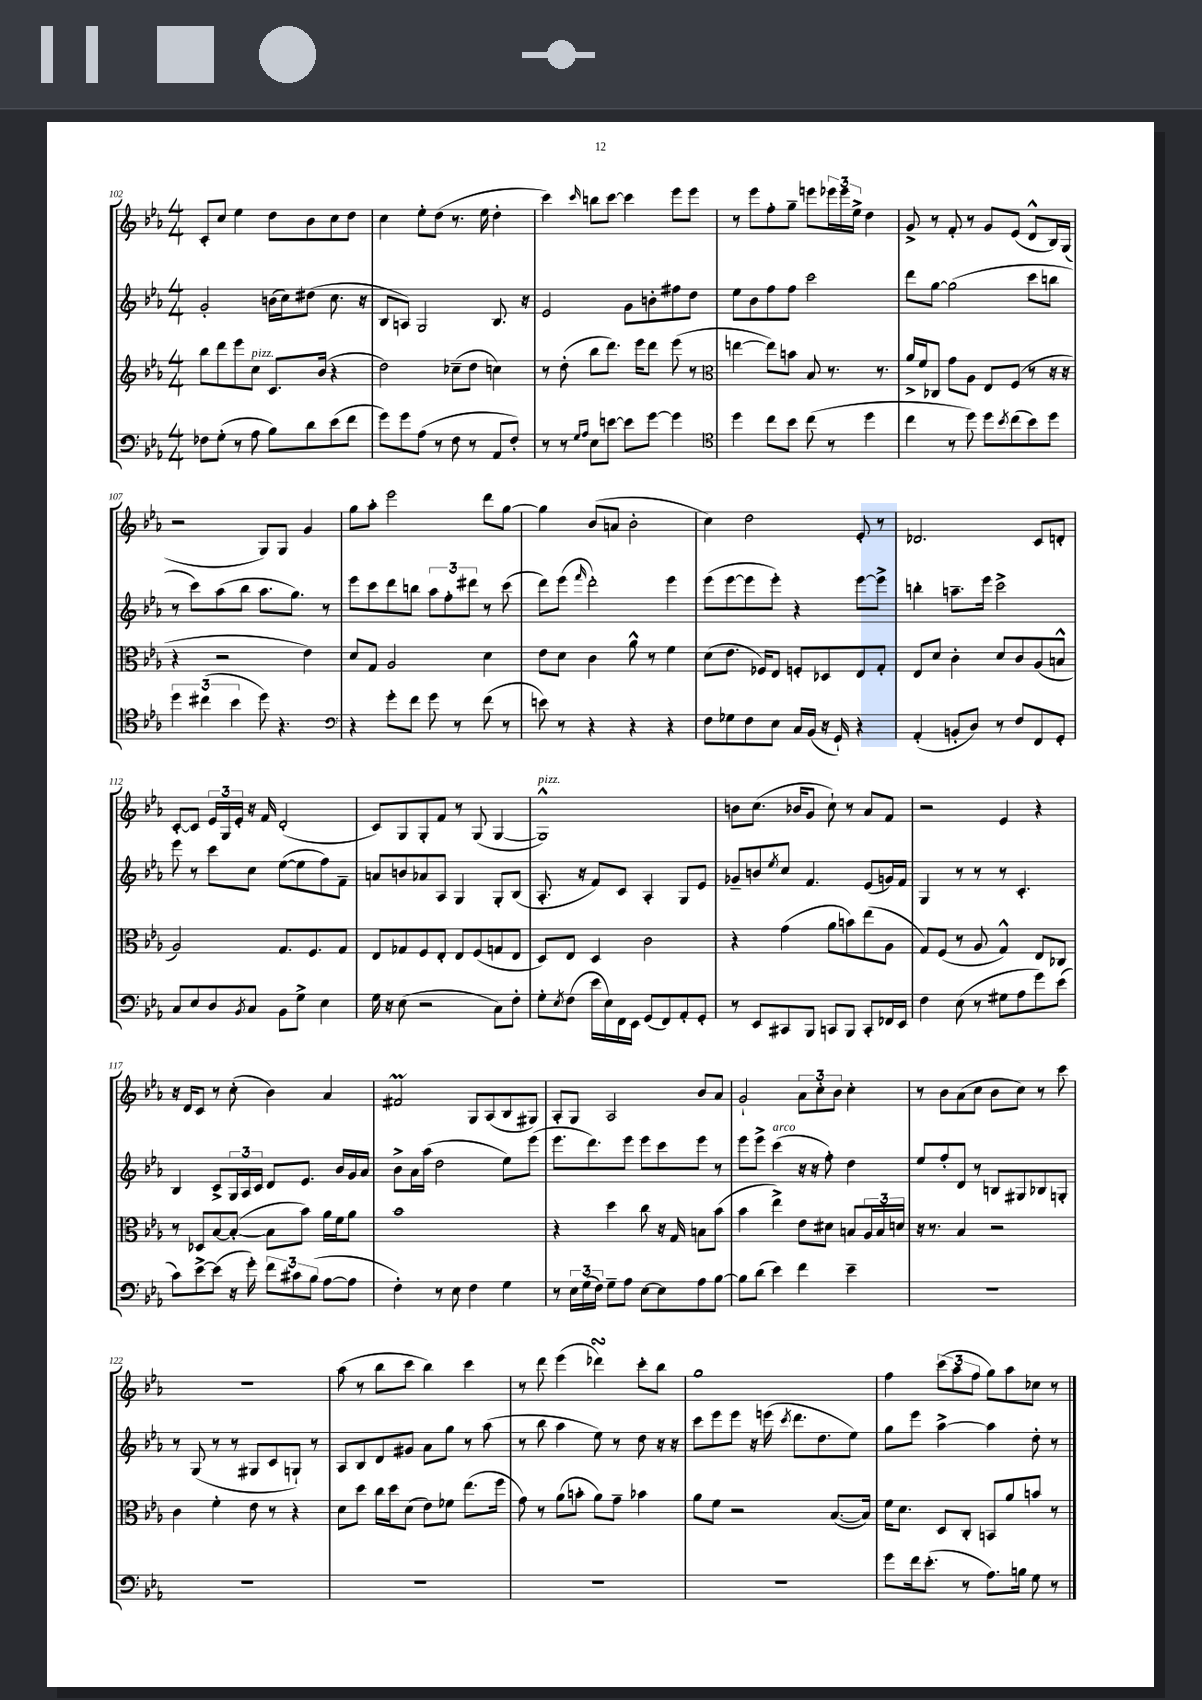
<<
\new StaffGroup <<
\new Staff = "s0" {
    \clef treble \key ees \major \numericTimeSignature \time 4/4
    c'8-. c''8 ees''4 d''8 bes'8 c''8 d''8 |
    c''4 ees''8-. d''8( r8. ees''16 d''4-. |
    c'''4) \grace { c'''16 } b''8 c'''8~ c'''4 ees'''8 ees'''8 |
    r8 ees'''8 f''8-. g''8-- e'''8 \tuplet 3/2 { ees'''16 ees'''16 ees''16-> } d''4 |
    g'8-> r8 f'8-. r8 g'8 ees'8( d'8-^ bes16) g16( |
    r2 g8) g8 g'4 |
    g''8 aes''8-. ees'''2 d'''8 g''8~ |
    g''4 bes'8( a'8 bes'2-. |
    c''4) d''2 ees'8-. r8 |
    des'2. c'8 d'8-. |
    c'8~-. c'8 \tuplet 3/2 { ees'16 g16 ees'16-. } r16 f'16 d'2-.( |
    c'8) g8 g8-. f'8 r8 g8( g4~ |
    g1-^^\markup { \italic "pizz." }) |
    b'8 c''8.( bes'16 g'8 c''8-!) r8 aes'8 f'8 |
    r2 ees'4 r4 |
    r16 d'16 c'8 r8 c''8-.( bes'4) aes'4 |
    fis'2\prall g8 aes8( bes8 gis8) |
    aes8-. g8 aes2 bes'8 aes'8 |
    g'2-! \tuplet 3/2 { aes'8 c''8-. bes'8 } c''4-. |
    r8 bes'8 aes'8( c''8 bes'8 c''8) r8 c'''8 |
    R1 |
    aes''8( r8 bes''8 c'''8 bes''4) c'''4 |
    r8 d'''8 ees'''4( des'''4\turn) c'''8-. bes''8 |
    g''1 |
    f''4 \tuplet 3/2 { c'''8( aes''8 f''8 } g''8) aes''8 ces''8 r8 \bar "|." |
}
\new Staff = "s1" {
    \clef treble \key ees \major \numericTimeSignature \time 4/4
    g'2-. b'16( c''16) dis''8( c''8. r16 |
    bes8 a8) g2 bes8. r16 |
    ees'2 g'8 b'8-. fis''8 d''8 |
    ees''8 bes'8 f''8 f''8 c'''2 |
    d'''8 g''8~ g''2( c'''8 b''8 |
    r8 c'''8) aes''8( bes''8 aes''8. g''8.) r8 |
    ees'''8 c'''8 d'''8 b''8 \tuplet 3/2 { aes''8 f''8-. dis'''8 } r8 c'''8( |
    d'''8) ees'''8( \grace { f'''16 } d'''2-.) ees'''4 |
    ees'''8( ees'''8~ ees'''8 ees'''8-.) r4 ees'''8~ ees'''8-> |
    b''4-. a''8.-- ees'''16 c'''2-> |
    ees'''8 r8 c'''8 c''8 ees''8~( ees''8 f''8) f'8-- |
    a'8 b'8 aes'8 aes8 g4 g8-. bes8( |
    aes8.-. r16 f'8) c'8 aes4-. g8 ees'8 |
    ges'8-- b'8 \acciaccatura { ees''8 } c''8 f'4. ees'8( g'16) f'16 |
    g4 r8 r8 r8 c'4.-. |
    bes4 c'8-> \tuplet 3/2 { g16 aes16 c'16 } d'8 ees'8. bes'16 g'16 aes'16 |
    bes'8-> aes'16 aes''16( d''2 ees''8) ees'''8( |
    ees'''8. d'''8.) ees'''8 ees'''8 c'''8 ees'''8 r8 |
    ees'''8 ees'''8-> c'''4^\markup { \italic "arco" }( r16 r16 f''8-.) d''4 |
    ees''8 f''8-. d'8 r8 b8 gis8 bes8 g8-. |
    r8 g8( r8 r8 gis8 c'8 g8-!) r8 |
    aes8 bes8 d'8 gis'8 aes'8 g''8 r8 aes''8( |
    r8 bes''8 aes''4 ees''8) r8 d''8 r16 r16 |
    c'''8 ees'''8 ees'''8 r16 e'''16( \acciaccatura { c'''8 } d'''8. d''8. ees''8) |
    g''8 ees'''8 aes''4~-> aes''4 d''8-. r8 \bar "|." |
}
\new Staff = "s2" {
    \clef treble \key ees \major \numericTimeSignature \time 4/4
    bes''8 d'''8 ees'''8 c''8^\markup { \italic "pizz." } c'8. bes'16( r4 |
    d''2) ces''8--( d''8 c''4) |
    r8 d''8-.( bes''8 d'''8.) ees'''16 d'''8 ees'''8( r8 |
    \clef alto e''4~ e''8) b'8 bes8 r8. r8. |
    aes'16-> f'16 ces8 g'8 aes8 ees8 f8( r8 r16 r16 |
    r4 r2 ees'4) |
    d'8 g8 aes2 d'4 |
    ees'8 d'8 c'4 aes'8-^ r8 f'4 |
    d'8( ees'8. fes16) ees8 f8-. des8 ees8 g8-. |
    ees8 d'8 c'4-. d'8 c'8 aes8( b8-^ |
    aes2) g8. f8. g8 |
    ees8 ges8 f8 ees8-. ees8 f8( g8 ees8 |
    d8) ees8 d4 c'2 |
    r4 g'4( aes'8 b'8) ees''8( aes8 |
    g8) f8( r8 aes8 g4-^) ees8 ces8 |
    r8 des8 bes8~ bes8~-.( bes8 bes'8) aes'16 f'16 aes'8 |
    bes'1 |
    r4 d''4 c''8 r16 g16 b8 bes'8( |
    bes'4 ees''4->) ees'8 dis'8 b8 \tuplet 3/2 { aes16 b16 d'16 } |
    r16 r8. bes4 r2 |
    c'4 f'4-. ees'8 r8 r4 |
    d'8 d''8 c''16 d''16 d'8( ees'8) fes'8 ees''8.( f''16 |
    g'8) r8 aes'8( b'8-. aes'8) g'8-- bes'4 |
    aes'8 f'8 r2 bes8.~( bes16) |
    f'16 d'8. d8 c8-. b,8 aes'8 b'8 r8 \bar "|." |
}
\new Staff = "s3" {
    \clef bass \key ees \major \numericTimeSignature \time 4/4
    fes8 g8-.( r8 aes8 bes8) d'8 ees'8( f'8 |
    g'8) g'8 aes8( r8 f8 r8 aes,8 f8-.) |
    r8 r8 \grace { g16 aes16 } ees8 e'8~ e'8 g'8~ g'4 |
    \clef tenor d''4 c''8 bes'8 c''8( r8 d''4 |
    c''4 r8 d''8) d''8 \acciaccatura { bes'8 } c''8( bes'8) d''8 |
    \tuplet 3/2 { d''4 cis''4( bes'4 } d''8) r4. |
    \clef bass r4 g'8-. f'8 g'8 r8 f'8( r8 |
    e'8) r8 r4 r4 r4 |
    f8 ges8 f8 ees8 c16 bes,16( r16 g,16-!) r4 |
    aes,4-.( b,8-. d8) r8 f8 f,8 g,8-. |
    c8 ees8 d8 \acciaccatura { bes,8 } c8 bes,8 g8-> ees4 |
    g16 r16 ees8( r2 c8) f8-. |
    g8-. \acciaccatura { ees8 } f8( ees'16 ees16) f,16 ees,16 g,8( f,8) aes,8-. g,8-. |
    r8 ees,8 cis,8 bes,,8 c,8 bes,,8 c,8-. fes,16 ees,16 |
    f4 ees8( r8 gis8 aes8 g'8) ees'8( |
    c'8) ees'8~-> ees'8( r16 g'16-.) \tuplet 3/2 { f'8 cis'8 bes8( } aes8~ aes8 |
    f4-.) r8 ees8 f4 g4 |
    r8 \tuplet 3/2 { ees16 g16( f16) } g8-- aes8 ees8~ ees8 aes8 bes8~ |
    bes8 d'8( ees'4) f'4 ees'4-- |
    R1 |
    R1 |
    R1 |
    R1 |
    R1 |
    g'8 f'16 ees'8.-.( r8 aes8.) b16 g8 r8 \bar "|." |
}
>>
>>
\layout { \context { \Score currentBarNumber = #102 } }
